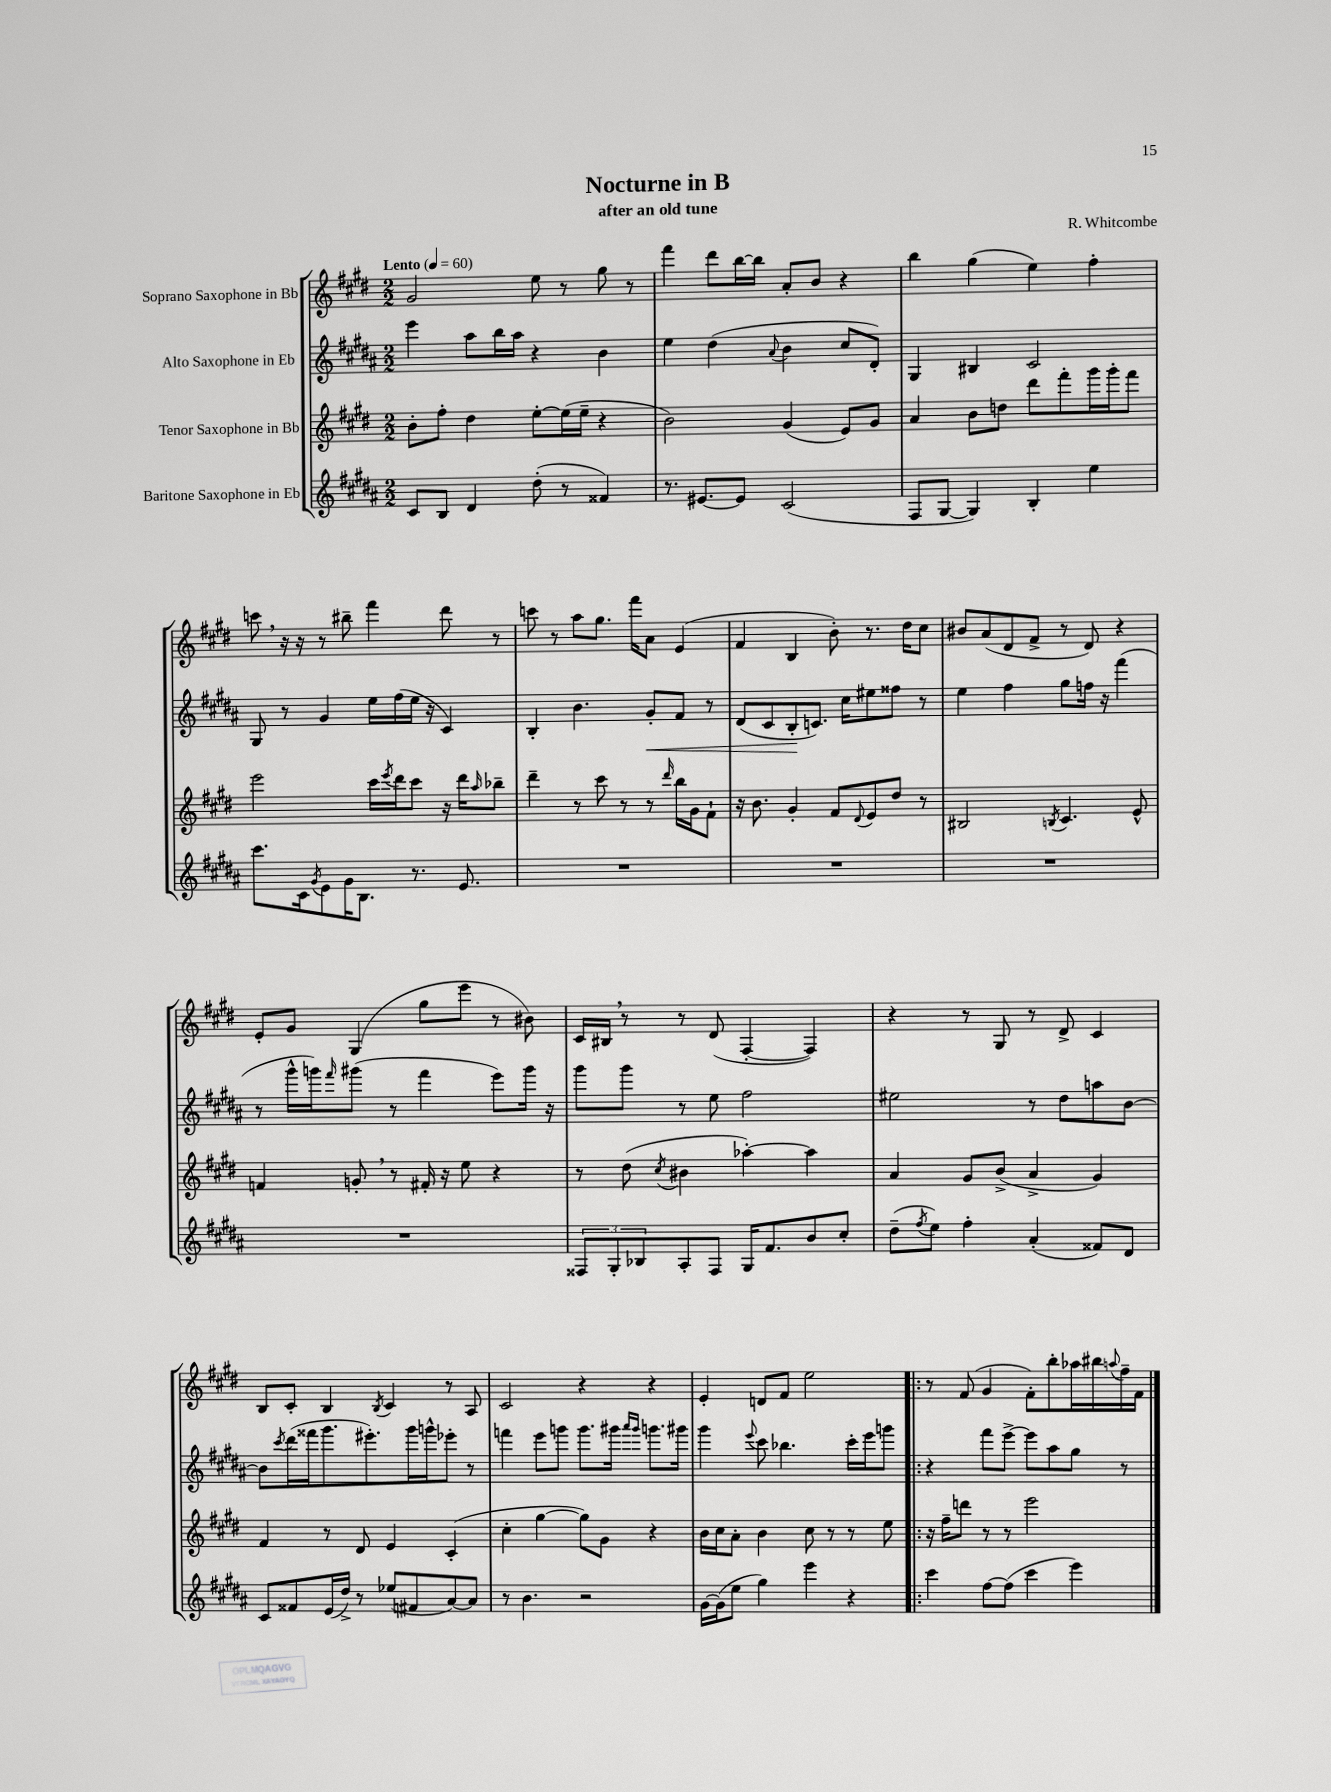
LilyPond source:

\header { title = "Nocturne in B" composer = "R. Whitcombe" subtitle = "after an old tune" }
<<
\new StaffGroup <<
\new Staff = "s0" \with { instrumentName = "Soprano Saxophone in Bb" } {
    \clef treble \key e \major \numericTimeSignature \time 2/2 \tempo "Lento" 4 = 60
    gis'2 e''8 r8 gis''8 r8 |
    fis'''4 dis'''8 b''16~ b''16 a'8-. b'8 r4 |
    b''4 gis''4( e''4) fis''4-. |
    c'''8 \breathe r16 r16 r8 bis''8-- fis'''4 dis'''8 r8 |
    c'''8 r8 a''8 gis''8. fis'''16 a'8 e'4( |
    fis'4 b4 b'8-.) r8. dis''16 cis''8 |
    bis'8 a'8( dis'8 fis'8-> r8 dis'8) r4 |
    e'8-. gis'8 gis4( gis''8 e'''8 r8 bis'8) |
    cis'16 bis16 \breathe r8 r8 dis'8( fis4~-. fis4) |
    r4 r8 gis8 r8 dis'8-> cis'4 |
    b8 cis'8-. b4 \acciaccatura { b8 } cis'4 r8 a8 |
    cis'2 r4 r4 |
    e'4-. d'8 fis'8 e''2 |
    \bar ".|:" r8 fis'8( gis'4 fis'8-.) b''8-. aes''16 bis''16 \appoggiatura { a''8 } fis''16-- fis'16 \bar "|." |
}
\new Staff = "s1" \with { instrumentName = "Alto Saxophone in Eb" } {
    \clef treble \key b \major \numericTimeSignature \time 2/2
    e'''4 ais''8 b''16 ais''16 r4 b'4 |
    e''4 dis''4( \appoggiatura { ais'8 } b'4 cis''8 dis'8-.) |
    gis4 bis4 cis'2 |
    gis8 r8 gis'4 e''16 fis''16( e''16 r16 cis'4) |
    b4-. b'4. gis'8-.\< fis'8 r8 |
    dis'8( cis'8 b8-.\! c'8.) cis''16 eis''8 fisis''8 r8 |
    e''4 fis''4 gis''8 f''16 r16 fis'''4( |
    r8 gis'''16-^ g'''16) \grace { fis'''16 } gis'''8( r8 fis'''4 e'''8) gis'''16 r16 |
    gis'''8 gis'''8 r8 e''8 fis''2 |
    eis''2 r8 dis''8 a''8 b'8~ |
    b'8 \acciaccatura { cis'''8 } dis'''16( fisis'''16 gis'''8. eis'''8.-.) gis'''16 g'''16-^ ees'''8-. r8 |
    f'''4 e'''8 g'''8 g'''8. gis'''16 \grace { ais'''16 gis'''16 } g'''8. gis'''16 |
    gis'''4 \appoggiatura { e'''8 } cis'''8 bes''4. cis'''16-. e'''16 g'''8 |
    \bar ".|:" r4 fis'''8 e'''8~-> e'''8 ais''8 gis''8 r8 \bar "|." |
}
\new Staff = "s2" \with { instrumentName = "Tenor Saxophone in Bb" } {
    \clef treble \key e \major \numericTimeSignature \time 2/2
    b'8-. fis''8-. dis''4 e''8~-. e''16( e''16-- r4 |
    b'2) gis'4( e'8) gis'8 |
    a'4 b'8 d''8 dis'''8 fis'''8-. gis'''16 gis'''16-. fis'''8 |
    e'''2 cis'''16 \acciaccatura { e'''8 } dis'''16 cis'''8 r16 dis'''16 \grace { a''16 } bes''8-- |
    dis'''4-- r8 cis'''8 r8 r8 \grace { dis'''16 } b''16 gis'16 fis'8-! |
    r16 b'8. gis'4-. fis'8 \appoggiatura { dis'8 } e'8 dis''8 r8 |
    bis2 \acciaccatura { b8 } cis'4. e'8-^ |
    f'4 g'8-. \breathe r8 fis'16-. r16 e''8 r4 |
    r8 dis''8( \acciaccatura { cis''8 } bis'4 aes''4~-.) aes''4 |
    a'4 gis'8 b'8->( a'4-> gis'4) |
    fis'4 r8 dis'8 e'4 cis'4-.( |
    cis''4-. gis''4~ gis''8) gis'8 r4 |
    b'16 cis''16 a'8-. b'4 cis''8 r8 r8 e''8 |
    \bar ".|:" r16 fis''16-- d'''8 r8 r8 e'''2 \bar "|." |
}
\new Staff = "s3" \with { instrumentName = "Baritone Saxophone in Eb" } {
    \clef treble \key b \major \numericTimeSignature \time 2/2
    cis'8 b8 dis'4 dis''8-.( r8 fisis'4) |
    r8. eis'8.~ eis'8 cis'2( |
    fis8 gis8~ gis4) b4-. e''4 |
    cis'''8. cis'16 \acciaccatura { gis'8 } e'8 gis'16 b8. r8. e'8. |
    R1 |
    R1 |
    R1 |
    R1 |
    \tuplet 3/2 { fisis8 gis8-. bes8 } ais8-. fisis8 gis16 fis'8. b'8 cis''8-. |
    dis''8--( \acciaccatura { fis''8 } e''8) fis''4-. ais'4-.( fisis'8) dis'8 |
    cis'8 fisis'8 e'16( dis''16->) r8 ees''8( fis'8 ais'8~) ais'8 |
    r8 b'4. r2 |
    gis'16~ gis'16( e''8 gis''4) e'''4 r4 |
    \bar ".|:" cis'''4 fis''8~ fis''8( cis'''4 e'''4) \bar "|." |
}
>>
>>
\layout { \context { \Score \remove "Bar_number_engraver" } }
